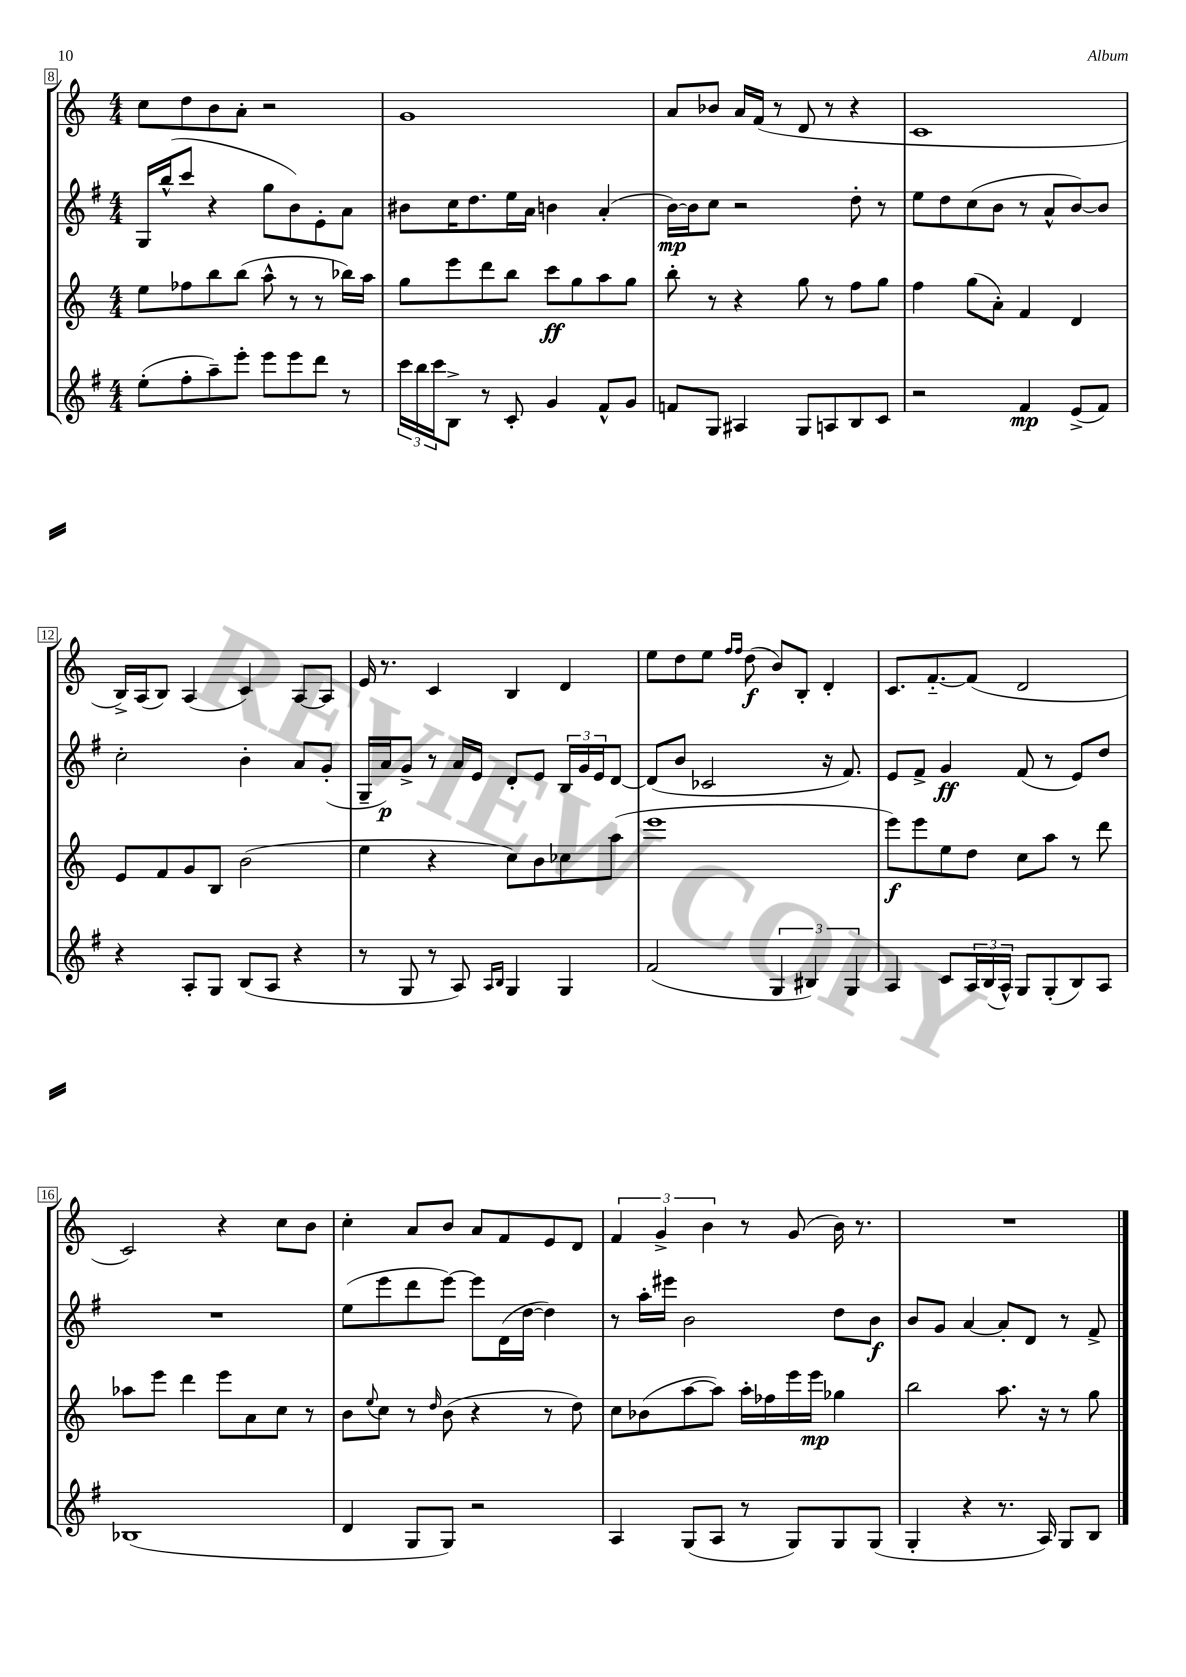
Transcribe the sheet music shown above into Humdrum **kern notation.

**kern	**kern	**kern	**kern
*staff4	*staff3	*staff2	*staff1
*clefG2	*clefG2	*clefG2	*clefG2
*k[f#]	*k[]	*k[f#]	*k[]
*M4/4	*M4/4	*M4/4	*M4/4
(8ee'	8ee	16G	8cc
.	.	(16bb^^	.
8ff#'	8ff-	8ccc	8dd
8aa~)	8bb	4r	8b
8eee'	(8bb	.	8a'
8eee	8aa^^	8gg	2r
8eee	8r	8b)	.
8ddd	8r	8e'	.
8r	16bb-)	8a	.
.	16aa	.	.
=	=	=	=
24ccc	8gg	8b#	1g
24bb	.	.	.
24ccc	.	.	.
8B^	8eee	16cc	.
.	.	8.dd	.
8r	8ddd	.	.
8c'	8bb	16ee	.
.	.	16a	.
4g	8ccc	4b	.
.	8gg	.	.
8f#^^	8aa	(4a'	.
8g	8gg	.	.
=	=	=	=
8f	8bb'	[16b)	8a
.	.	16b]	.
8G	8r	8cc	8b-
4A#	4r	2r	16a
.	.	.	(16f
.	.	.	8r
8G	8gg	.	8d
8A	8r	.	8r
8B	8ff	8dd'	4r
8c	8gg	8r	.
=	=	=	=
2r	4ff	8ee	1c
.	.	8dd	.
.	(8gg	(8cc	.
.	8a')	8b	.
4f#	4f	8r	.
.	.	8a^^	.
(8e^	4d	[8b)	.
8f#)	.	8b]	.
=	=	=	=
4r	8e	2cc'	16B^)
.	.	.	(16A
.	8f	.	8B)
8A'	8g	.	(4A
8G	8B	.	.
(8B	(2b	4b'	4c)
8A	.	.	.
4r	.	8a	[8A
.	.	(8g'	8A]
=	=	=	=
8r	4ee	16G~	16e
.	.	16a)	8.r
8G	.	8g^	.
8r	4r	8r	4c
8A)	.	16a	.
.	.	16e	.
16qqA	.	.	.
16qqB	.	.	.
4G	8cc)	8d'	4B
.	8b	8e	.
4G	8cc-	24B	4d
.	.	24g	.
.	.	24e	.
.	(8aa	[8d	.
=	=	=	=
(2f#	1eee	(8d]	8ee
.	.	8b	8dd
.	.	2c-	8ee
.	.	.	16qqff
.	.	.	16qqff
.	.	.	(8dd
6G	.	.	8b)
.	.	.	8B'
6B#)	.	.	.
.	.	16r	4d'
.	.	8.f#)	.
6G	.	.	.
=	=	=	=
4A	8eee)	8e	8.c
.	8eee	8f#^	.
.	.	.	[8.f'~
8c	8ee	4g	.
24A	8dd	.	(8f]
(24B	.	.	.
24A^^)	.	.	.
8G	8cc	(8f#	2d
(8G'	8aa	8r	.
8B)	8r	8e)	.
8A	8ddd	8dd	.
=	=	=	=
(1B-	8aa-	1r	2c)
.	8eee	.	.
.	4ddd	.	.
.	8eee	.	4r
.	8a	.	.
.	8cc	.	8cc
.	8r	.	8b
=	=	=	=
4d	8b	(8ee	4cc'
.	8qqee	.	.
.	8cc	8eee	.
8G	8r	8ddd	8a
.	16qqdd	.	.
8G)	(8b	[8eee)	8b
2r	4r	8eee]	8a
.	.	(16d	8f
.	.	[16dd	.
.	8r	4dd])	8e
.	8dd)	.	8d
=	=	=	=
4A	8cc	8r	6f
.	(8b-	16aa'	.
.	.	.	6g^
.	.	16eee#	.
(8G	[8aa	2b	.
.	.	.	6b
8A	8aa])	.	.
8r	16aa'	.	8r
.	16ff-	.	.
8G)	16eee	.	(8g
.	16eee	.	.
8G	4gg-	8dd	16b)
.	.	.	8.r
(8G	.	8b	.
=	=	=	=
4G'	2bb	8b	1r
.	.	8g	.
4r	.	[4a	.
8.r	8.aa	8a']	.
.	.	8d	.
16A)	16r	.	.
8G	8r	8r	.
8B	8gg	8f#^	.
==	==	==	==
*-	*-	*-	*-
